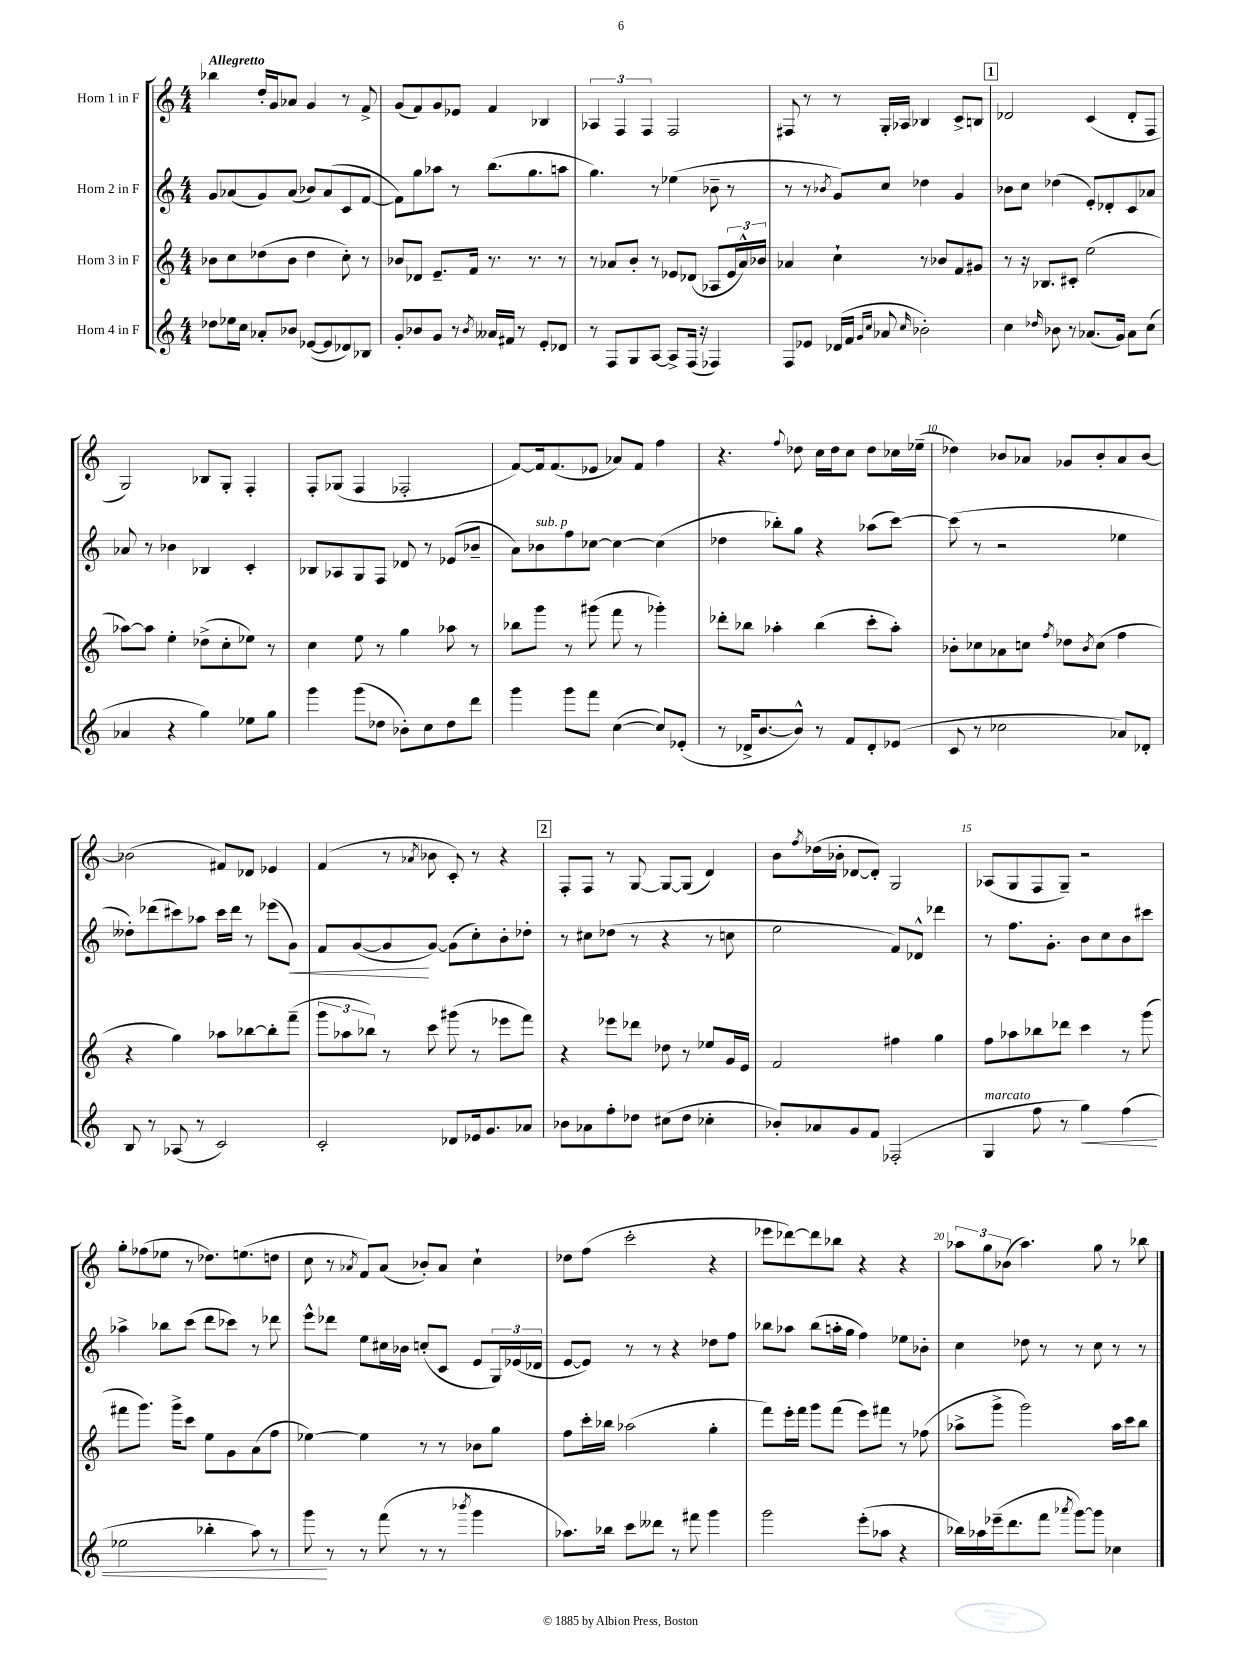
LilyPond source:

<<
\new StaffGroup <<
\new Staff = "s0" \with { instrumentName = "Horn 1 in F" } {
    \clef treble \key c \major \numericTimeSignature \time 4/4 \tempo "Allegretto"
    bes''4 d''16-. g'16 aes'8 g'4 r8 f'8-> |
    g'8( f'8) g'8 ees'8 f'4 bes4 |
    \tuplet 3/2 { aes4 f4 f4 } f2 |
    fis8 r8 r8 g16-. aes16 bes4 c'8-> b8 |
    \mark \markup { \box "1" } des'2 c'4( des'8-. f8 |
    g2) bes8 g8-. f4-. |
    f8-. ges8( f4 fes2-. |
    f'8~) f'16 f'8.( ees'8 aes'8) f'8 f''4 |
    r4. \appoggiatura { f''8 } des''8 c''16 des''16 c''8 des''8 ces''16 ees''16--( |
    des''4) bes'8 aes'8 ges'8 bes'8-. aes'8 bes'8~ |
    bes'2( fis'8) des'8 ees'4 |
    f'4( r8 \acciaccatura { aes'8 } bes'8 c'8-.) r8 r4 |
    \mark \markup { \box "2" } f8-. f8 r8 g8~ g8~ g8( d'4) |
    b'8 \acciaccatura { f''8 } des''16( bes'16-. des'8~ des'8-.) g2 |
    aes8( g8 f8 g8--) r2 |
    g''8-. fes''8( ees''8 r8 des''8.) e''8.( d''8 |
    c''8 r8 \acciaccatura { aes'8 } f'8) aes'8( bes'8-.) aes'8 c''4-! |
    des''8 f''8( c'''2-. r4 |
    ees'''8 des'''8~) des'''8 bes''8 r4 r4 |
    \tuplet 3/2 { aes''8 g''8 bes'8( } aes''4.) g''8 r8 bes''8 \bar "|." |
}
\new Staff = "s1" \with { instrumentName = "Horn 2 in F" } {
    \clef treble \key c \major \numericTimeSignature \time 4/4
    g'8 aes'8( g'8) aes'8( bes'8) aes'8( c'8 f'8~ |
    f'8) g''8 aes''8 r8 b''8.( g''8. a''8 |
    g''4.) r8 ees''4( bes'8-- r8 |
    r8 r8 \acciaccatura { bes'8 } g'8) c''8 des''4 g'4 |
    \mark \markup { \box "1" } bes'8 c''8 des''4( e'8-.) des'8-. c'8 aes'8 |
    aes'8 r8 bes'4 bes4 c'4-. |
    bes8 aes8 g8 f8 des'8 r8 ees'8( bes'8-- |
    a'8) bes'8^\markup { \italic "sub. p" } f''8 ces''8~ ces''4~ ces''4( |
    des''4 bes''8-.) g''8 r4 aes''8( c'''8~) |
    c'''8( r8 r2 ees''4 |
    deses''8-.) des'''8( cis'''8) aes''8 cis'''16 des'''16 r8 ees'''8( g'8\<) |
    f'8 g'8~( g'8\! g'8~) g'8( c''8-.) b'8-. des''8-. |
    \mark \markup { \box "2" } r8 cis''8 des''8( r8 r4 r8 c''8 |
    e''2 f'8) des'8-^ des'''4 |
    r8 f''8. g'8.-. b'8 c''8 b'8 cis'''8 |
    aes''4-> bes''8 c'''8( d'''8 ces'''8) r8 des'''8 |
    e'''8-^ des'''8 e''8 cis''16 bes'16 c''8-.( c'8 e'8 \tuplet 3/2 { g16) ees'16( des'16 } |
    e'8~ e'8) r8 r8 r4 des''8 f''8 |
    bes''8 aes''8 bes''8( a''16-. g''16 f''4) ees''8 bes'8-. |
    c''4 des''8 r8 r8 c''8 r8 r8 \bar "|." |
}
\new Staff = "s2" \with { instrumentName = "Horn 3 in F" } {
    \clef treble \key c \major \numericTimeSignature \time 4/4
    bes'8 c''8 des''8( bes'8 des''4 c''8-.) r8 |
    bes'8 des'8 e'8.-- f'16 r8. r8. r8 |
    r8 aes'8 b'8-. r8 ees'8 des'8( aes8 \tuplet 3/2 { ees'16 aes'16-^) bes'16 } |
    aes'4 c''4-! r8 bes'8 f'8 gis'8 |
    \mark \markup { \box "1" } r8 r16 bes8. cis'8-. e''2( |
    aes''8~) aes''8 e''4-. des''8->( c''8-. ees''8) r8 |
    c''4 e''8 r8 g''4 aes''8 r8 |
    bes''8 g'''8 r8 gis'''8( f'''8 r8 ges'''4-.) |
    des'''8-. bes''8 aes''4-. bes''4( c'''8-. aes''8-.) |
    bes'8-. ces''8 aes'8 c''8 \acciaccatura { f''8 } des''8 \acciaccatura { bes'8 } c''8( f''4 |
    r4 g''4) aes''8 bes''8~ bes''8-. f'''8--( |
    \tuplet 3/2 { g'''8 aes''8 bes''8) } r8 c'''8 gis'''8( r8 ees'''8 f'''8) |
    \mark \markup { \box "2" } r4 ees'''8 des'''8 des''8 r8 ees''8 g'16 e'16 |
    f'2 fis''4 g''4 |
    f''8 aes''8 bes''8 des'''8 c'''4 r8 g'''8( |
    fis'''8 g'''8.) g'''16-> c'''8 e''8 g'8 a'8( f''8 |
    ees''4~) ees''4 r8 r8 bes'8 g''8 |
    f''8 c'''16-. bes''16 aes''2( g''4-. |
    f'''8) e'''16-. f'''16 g'''8 f'''8( e'''8) fis'''8 r8 fes''8( |
    aes''8-> g'''8-> g'''2) aes''16 c'''16 b''8 \bar "|." |
}
\new Staff = "s3" \with { instrumentName = "Horn 4 in F" } {
    \clef treble \key c \major \numericTimeSignature \time 4/4
    des''8 ees''16 c''16 aes'8-. bes'8 ees'8~( ees'8 des'8) bes8 |
    g'8-. bes'8 g'8 r8 \acciaccatura { bes'8 } aeses'16 fis'16 r8 e'8-. des'8 |
    r8 f8 g8 a8~ a8-> f16( r16 fes4) |
    f8 ees'8 des'16( f'16 \grace { g'16 c''16 } aes'8 \grace { c''16 } bes'2-.) |
    \mark \markup { \box "1" } c''4 \grace { des''16 } bes'8 r8 aes'8.( g'16) aes'8 c''8( |
    aes'4 r4 g''4) ees''8 g''8 |
    g'''4 g'''8( des''8 bes'8-.) c''8 des''8 d'''8 |
    g'''4 g'''8 f'''8 c''4~( c''8) ees'8-.( |
    r8 des'16-> b'8.~ b'8-^) r8 f'8 des'8-. ees'8( |
    c'8 r8 ces''2 aes'8) des'8-. |
    b8 r8 aes8( r8 c'2) |
    c'2-. des'8 ees'16 g'8. aes'8 |
    \mark \markup { \box "2" } bes'8 aes'8 f''8-. des''8 cis''8( des''8 ces''4-. |
    bes'8-.) aes'8 g'8 f'8 fes2-.( |
    g4^\markup { \italic "marcato" } f''8 r8 g''4\<) f''4( |
    ees''2 bes''4-. a''8) r8 |
    g'''8\! r8 r8 f'''8( r8 r8 \acciaccatura { bes'''8 } g'''4 |
    aes''8.) bes''16 c'''8 deses'''8 r8 fis'''8 g'''4 |
    g'''2 e'''8-.( aes''8 r4 |
    bes''16) aes''16 ees'''16--( d'''8. f'''8 \acciaccatura { aes'''8 } g'''8~) g'''8 ces''4 \bar "|." |
}
>>
>>
\layout { \context { \Score \override BarNumber.break-visibility = ##(#f #t #t) barNumberVisibility = #(every-nth-bar-number-visible 5) } }
